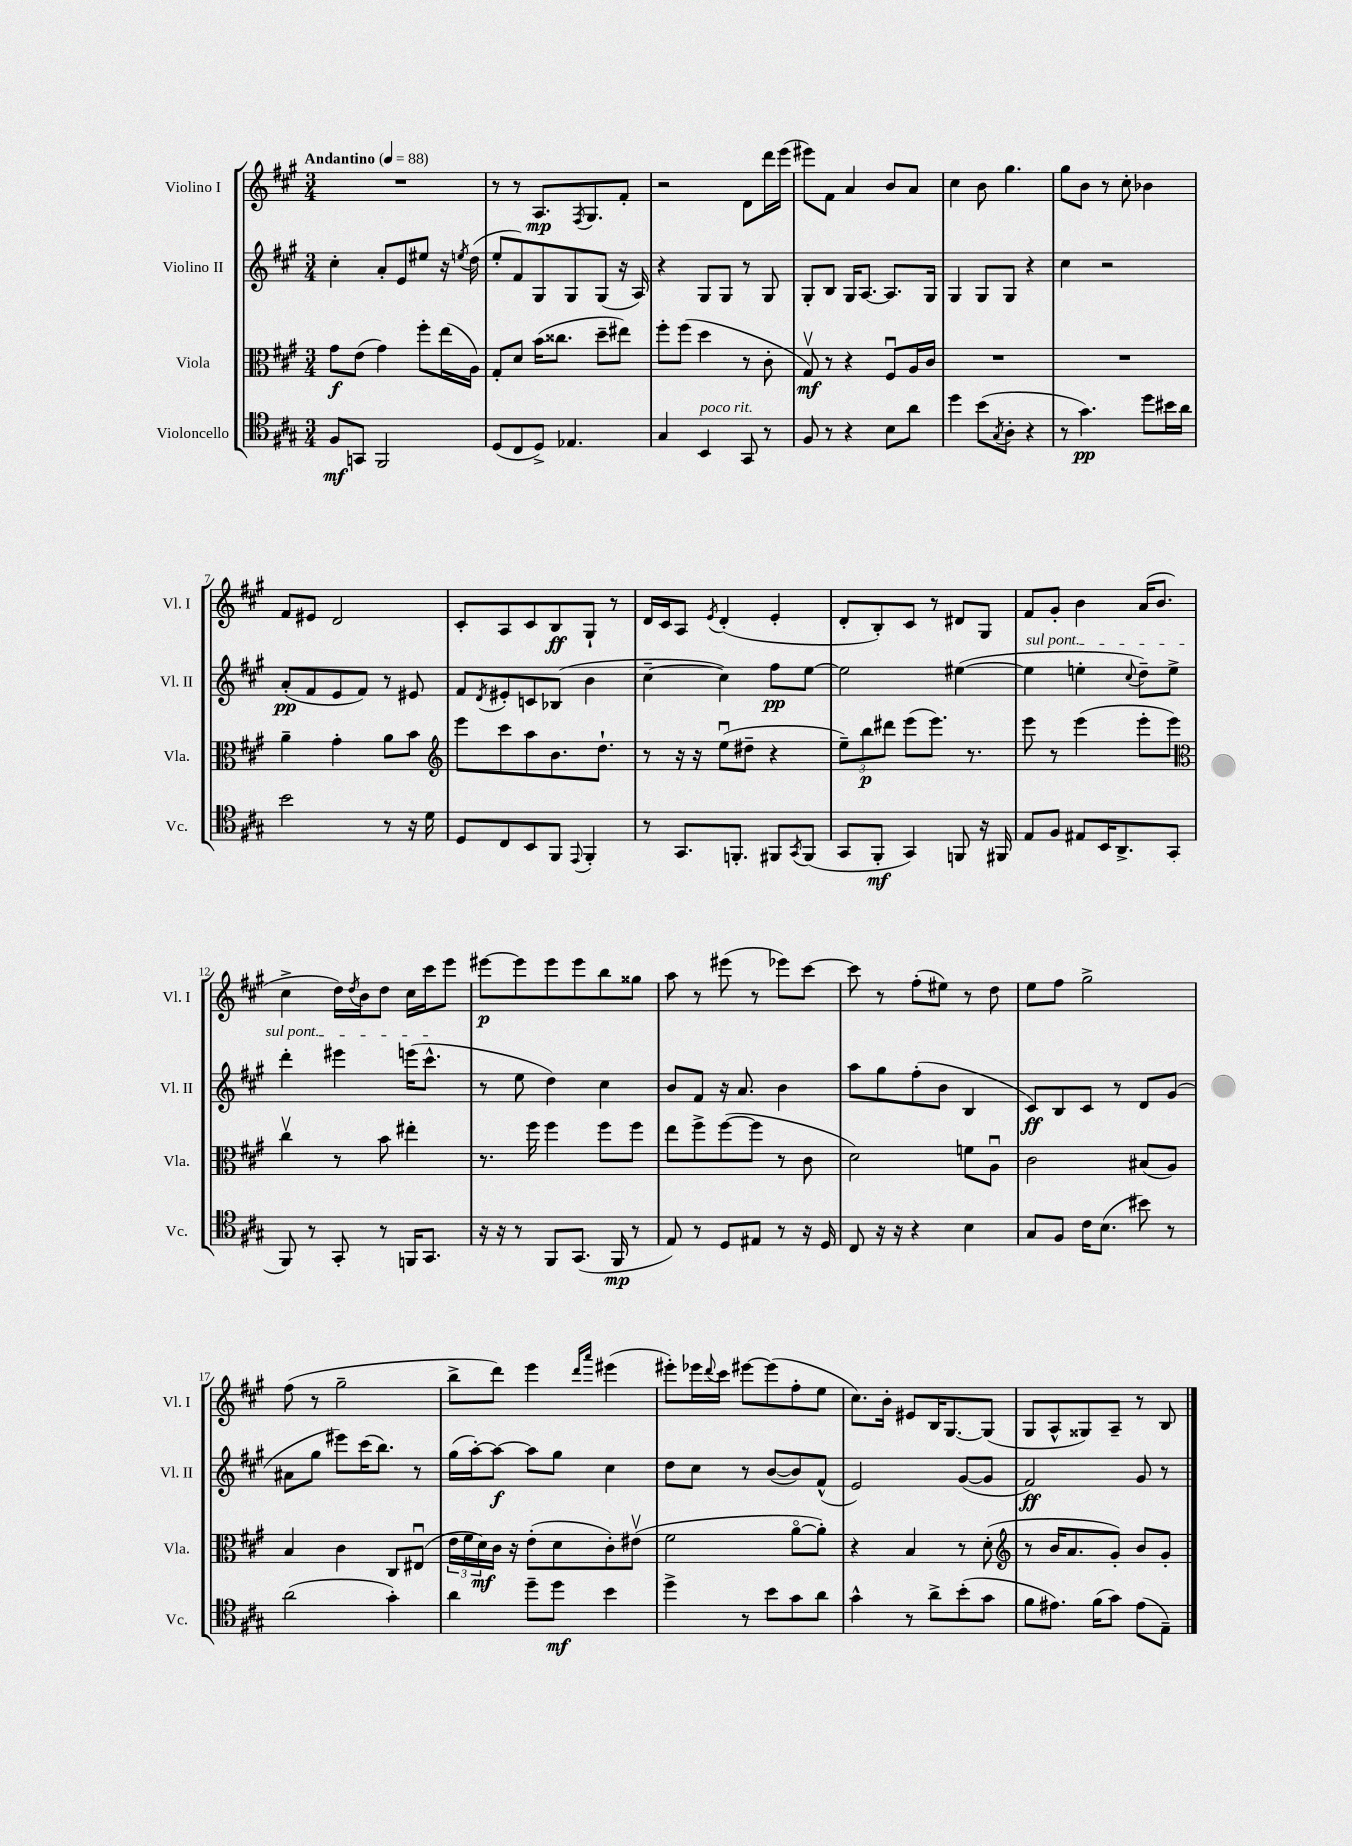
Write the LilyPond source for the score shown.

<<
\new StaffGroup <<
\new Staff = "s0" \with { instrumentName = "Violino I" shortInstrumentName = "Vl. I" } {
    \clef treble \key a \major \numericTimeSignature \time 3/4 \tempo "Andantino" 4 = 88
    R2. |
    r8 r8 a8.\mp \acciaccatura { fis8 } gis8. fis'8-. |
    r2 d'8 d'''16 e'''16( |
    eis'''8) fis'8 a'4 b'8 a'8 |
    cis''4 b'8 gis''4. |
    gis''8 b'8 r8 cis''8-. bes'4 |
    fis'8 eis'8 d'2 |
    cis'8-. a8 cis'8 b8\ff gis8-! r8 |
    d'16 cis'16 a8 \acciaccatura { e'8 } d'4-.( e'4-. |
    d'8-. b8-.) cis'8 r8 dis'8 gis8 |
    fis'8 gis'8-. b'4 a'16( b'8. |
    cis''4-> d''16) \acciaccatura { d''8 } b'16 d''8 cis''16 cis'''16 e'''8 |
    eis'''8~\p eis'''8 eis'''8 eis'''8 b''8 gisis''8 |
    a''8 r8 eis'''8( r8 ees'''8) cis'''8~ |
    cis'''8 r8 fis''8-.( eis''8) r8 d''8 |
    e''8 fis''8 gis''2-> |
    fis''8( r8 gis''2-- |
    b''8-> d'''8) e'''4 \grace { d'''16 a'''16 } eis'''4( |
    eis'''8-.) ees'''16 \appoggiatura { d'''8 } cis'''16 eis'''8~ eis'''8( fis''8-. e''8 |
    cis''8.) b'16-. eis'8 b16 gis8.~ gis8( |
    gis8 a8-^ gisis8) a8-- r8 b8 \bar "|." |
}
\new Staff = "s1" \with { instrumentName = "Violino II" shortInstrumentName = "Vl. II" } {
    \clef treble \key a \major \numericTimeSignature \time 3/4
    cis''4-. a'8-. e'8 eis''8 r16 \acciaccatura { e''8 } d''16( |
    e''8-. fis'8) gis8 gis8 gis8( r16 a16) |
    r4 gis8 gis8 r8 gis8 |
    gis8-. b8 gis16 a8.~ a8. gis16 |
    gis4 gis8 gis8 r4 |
    cis''4 r2 |
    a'8-.\pp( fis'8 e'8 fis'8) r8 eis'8 |
    fis'8 \acciaccatura { d'8 } eis'8-. c'8 bes8( b'4 |
    cis''4~-- cis''4) fis''8\pp e''8~ |
    e''2 eis''4~( |
    \once \override TextSpanner.bound-details.left.text = \markup { \italic "sul pont." } eis''4\startTextSpan e''4-. \appoggiatura { cis''8 } d''8--) e''8-> |
    d'''4-. eis'''4 e'''16( cis'''8.-^\stopTextSpan |
    r8 e''8 d''4) cis''4 |
    b'8 fis'8 r16 a'8. b'4 |
    a''8 gis''8 fis''8-.( b'8 b4 |
    cis'8\ff) b8 cis'8 r8 d'8 gis'8( |
    ais'8 gis''8 eis'''8) cis'''16( b''8.) r8 |
    gis''16( a''16~-.) a''8~\f a''8 gis''8 cis''4 |
    d''8 cis''8 r8 b'8~( b'8) fis'8-^( |
    e'2) gis'8~( gis'8 |
    fis'2\ff) gis'8 r8 \bar "|." |
}
\new Staff = "s2" \with { instrumentName = "Viola" shortInstrumentName = "Vla." } {
    \clef alto \key a \major \numericTimeSignature \time 3/4
    gis'8\f e'8( gis'4) fis''8-. e''16( a16) |
    gis8-. d'8 b'16( cisis''8. d''8-- eis''8) |
    fis''8-. fis''8( d''4 r8 cis'8-. |
    gis8\upbow\mf) r8 r4 fis8\downbow a16 cis'16 |
    R2. |
    R2. |
    a'4-- gis'4-. a'8 b'8 |
    \clef treble e'''8 cis'''8 a''8 b'8. d''8.-! |
    r8 r16 r16 e''8\downbow( dis''8-- r4 |
    \tuplet 3/2 { e''8--) b''8\p dis'''8 } e'''8( e'''8.) r8. |
    e'''8 r8 e'''4( e'''8-. e'''8) |
    \clef alto cis''4\upbow r8 b'8 eis''4-. |
    r8. fis''16 fis''4 fis''8 fis''8 |
    e''8 fis''8-> fis''8~( fis''8 r8 cis'8 |
    d'2) f'8 a8\downbow |
    cis'2 bis8( a8) |
    b4 cis'4 cis8 eis8\downbow( |
    \tuplet 3/2 { e'16 fis'16 d'16\mf) } cis'16 r16 e'8-.( d'8 cis'8-.) eis'8\upbow( |
    fis'2 a'8~\flageolet a'8-.) |
    r4 b4 r8 d'8-.( |
    \clef treble r8 b'16 a'8. gis'8-.) b'8 gis'8-. \bar "|." |
}
\new Staff = "s3" \with { instrumentName = "Violoncello" shortInstrumentName = "Vc." } {
    \clef tenor \key a \major \numericTimeSignature \time 3/4
    fis8\mf g,8 fis,2 |
    d8( cis8 d8->) ees4. |
    gis4 b,4^\markup { \italic "poco rit." } gis,8 r8 |
    fis8 r8 r4 b8 a'8 |
    d''4 b'8( \acciaccatura { gis8 } a8-. r4 |
    r8 gis'4.\pp) d''8 bis'16 a'16 |
    b'2 r8 r16 d'16 |
    d8 cis8 b,8 fis,8 \appoggiatura { e,8 } fis,4-. |
    r8 gis,8. f,8.-. fis,8 \acciaccatura { gis,8 } fis,8( |
    gis,8 fis,8-.\mf gis,4) f,8 r16 fis,16 |
    e8 fis8 eis8 b,16 a,8.-> gis,8( |
    fis,8) r8 gis,8-. r8 f,16 gis,8. |
    r16 r16 r8 fis,8 gis,8.( fis,16\mp r8 |
    e8) r8 d8 eis8 r8 r16 d16 |
    cis8 r16 r16 r4 b4 |
    gis8 fis8 cis'16 b8.( bis'8) r8 |
    a'2( gis'4-.) |
    a'4 d''8-- d''8\mf b'4 |
    d''4-> r8 b'8 gis'8 a'8 |
    gis'4-^ r8 a'8-> b'8-.( gis'8 |
    fis'8 eis'8.) fis'16( gis'8) eis'8( e8--) \bar "|." |
}
>>
>>
